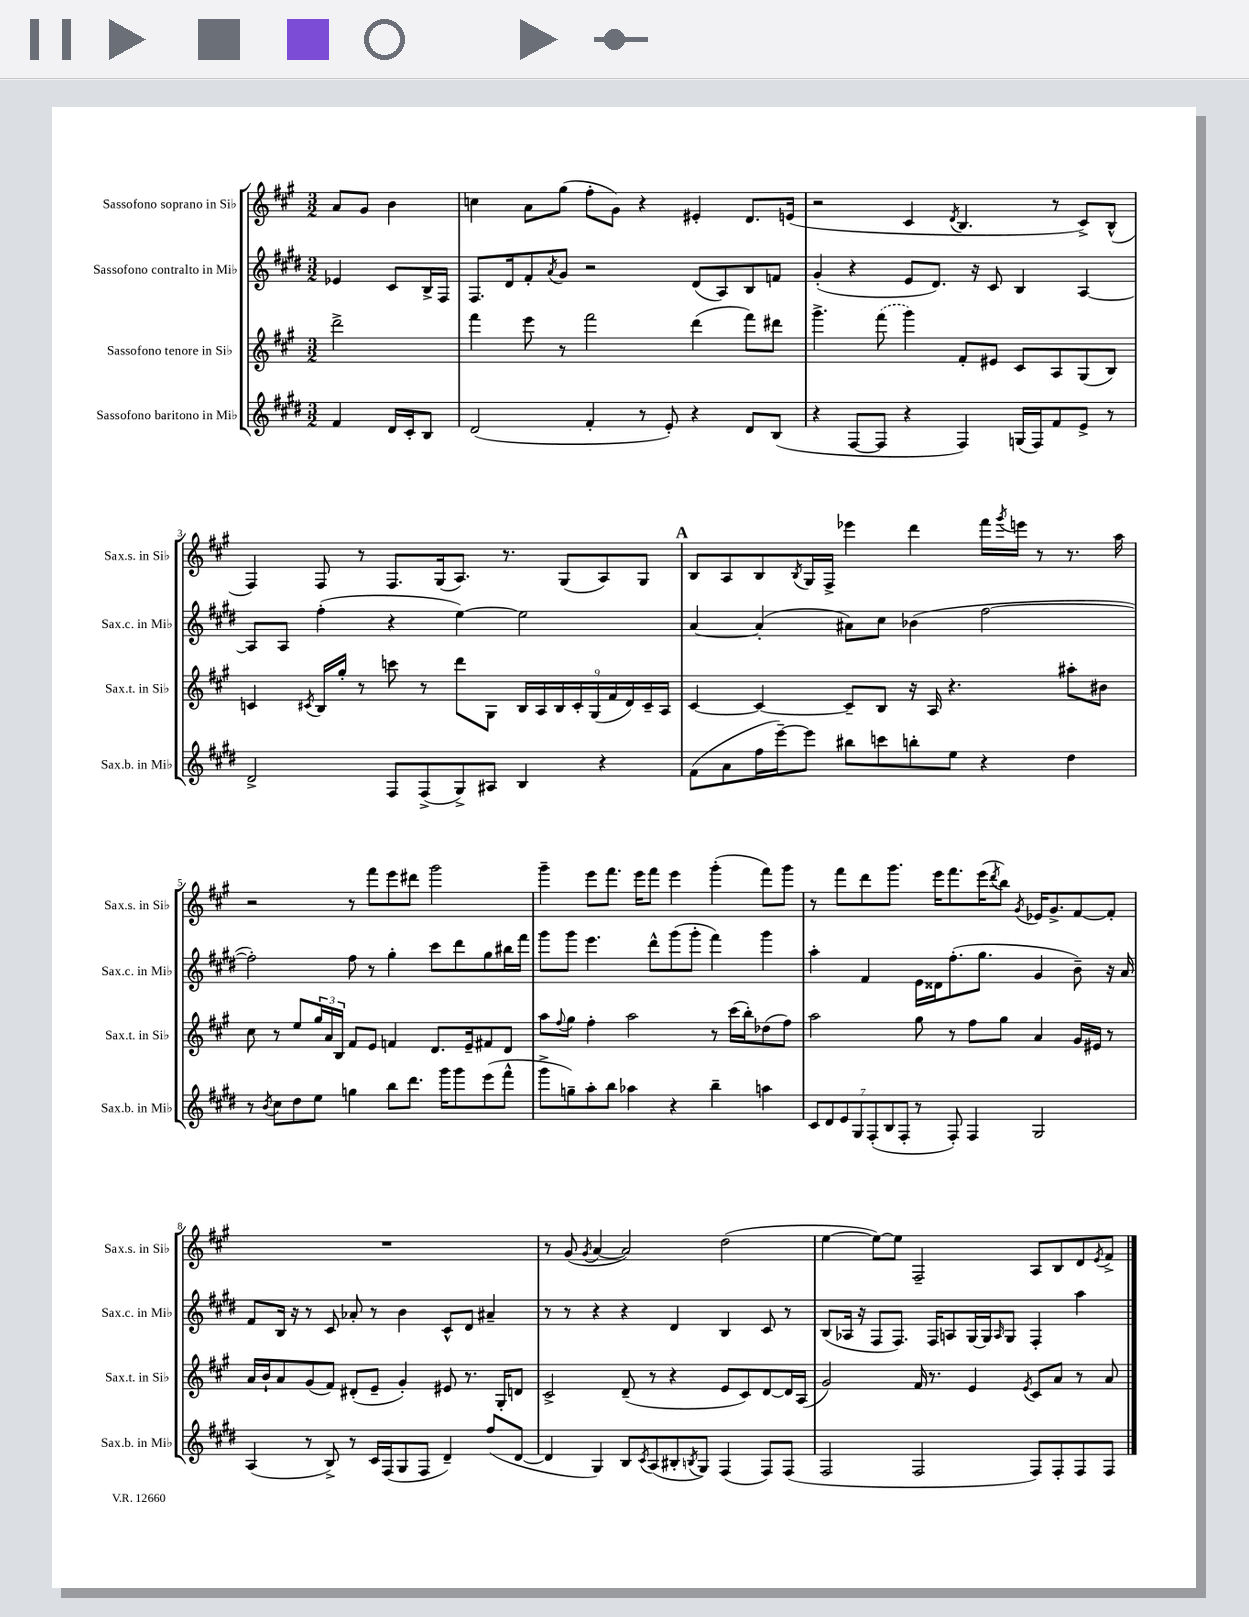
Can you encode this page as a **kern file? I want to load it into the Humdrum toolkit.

**kern	**kern	**kern	**kern
*part4	*part3	*part2	*part1
*staff4	*staff3	*staff2	*staff1
*I"Sassofono baritono in Mi♭	*I"Sassofono tenore in Si♭	*I"Sassofono contralto in Mi♭	*I"Sassofono soprano in Si♭
*I'Sax.b. in Mi♭	*I'Sax.t. in Si♭	*I'Sax.c. in Mi♭	*I'Sax.s. in Si♭
*clefG2	*clefG2	*clefG2	*clefG2
*k[f#c#g#d#]	*k[f#c#g#]	*k[f#c#g#d#]	*k[f#c#g#]
*M3/2	*M3/2	*M3/2	*M3/2
=	=	=	=
4f#/	2ddd^\	4e-X/	8a/L
.	.	.	8g#/J
16d#/LL	.	8c#/L	4b\
16c#'/J	.	.	.
8B/J	.	16B^/L	.
.	.	16F#/JJ	.
=1	=1	=1	=1
(2d#/	4fff#\	8.F#/L	4ccn\
.	.	16d#/k	.
.	8eee\	8f#'/	8a\L
.	.	8qa/	.
.	8r	8g#/J	(8gg#\J
4f#'/	2fff#\	2r	8ff#'\L
.	.	.	8g#\J)
8r	.	.	4r
8e'/)	.	.	.
4r	(4ddd\	(8d#/L	4e#X'/
.	.	8A/)	.
8d#/L	8fff#\L)	8B/	8.d/L
(8B/J	8ddd#X\J	8fn/J	.
.	.	.	(16en/Jk
=2	=2	=2	=2
4r	4.ggg#^\	(4g#'/	2r
[8F#/L	.	4r	.
8F#/J]	(8fff#\	.	.
4r	4ggg#\)	8e/L	4c#/
.	.	8.d#/J)	.
.	.	.	8qd/
4F#/)	8f#'/L	.	4.B/
.	.	16r	.
.	8e#X/J	8c#/	.
(16Gn/LL	8c#/L	4B/	.
16F#/J)	.	.	.
8f#/	8A/	.	8r
8e^/J	(8G#/	[4A/	8c#^/L)
8r	8B/J)	.	(8B^^/J
!!LO:LB:g=z
=3	=3	=3	=3
2d#^/	4cn/	8A/L]	4F#/)
.	.	8A/J	.
.	8qc#X/	.	.
.	16B/LL	(4ff#'\	8F#/
.	16gg#'/JJ	.	.
.	8r	.	8r
8F#/L	8cccn\	4r	8.F#/L
(8F#^/	8r	.	.
.	.	.	(16G#/k
8G#^/)	8ddd\L	[4ee\)	8.A/J)
8A#X/J	8G#\J	.	.
.	.	.	8.r
4B/	18B/LL	2ee\]	.
.	18A/	.	.
.	18B/	.	.
.	.	.	(8G#/L
.	18c#'/	.	.
.	(18G#/	.	.
4r	.	.	8A/)
.	18f#/	.	.
.	18d/)	.	.
.	.	.	8G#/J
.	18c#~/	.	.
.	18A/JJ	.	.
!!LO:REH:place=s1:t=A
=4	=4	=4	=4
(8f#\L	[4c#/	[4a/	8B/L
8a\	.	.	8A/
16ff#\L	4c#/_	(4a'/]	8B/
[16eee~\J)	.	.	.
.	.	.	8qB/
8eee\J]	.	.	16G#/L
.	.	.	16F#^/JJ
8bb#X\L	8c#~/L]	8a#X\L)	4eee-X\
8cccn\	8B/J	8cc#\J	.
8bbn'\	16r	(4b-X\	4ddd\
.	16A/	.	.
8ee\J	4.r	.	.
4r	.	[2ff#\	16fff#\LL
.	.	.	8qggg#/
.	.	.	16eeen\JJ
.	.	.	8r
4dd#\	8aa#X'\L	.	8.r
.	8b#X\J	.	.
.	.	.	16aa\
!!LO:LB:g=z
=5	=5	=5	=5
8r	8cc#\	2ff#'\])	2r
8qb/	.	.	.
8cc#\L	8r	.	.
8dd#\	8ee/L	.	.
8ee\J	24gg#/L	.	.
.	24a/	.	.
.	24B/JJ	.	.
4ggn\	8f#/L	8ff#\	8r
.	8e/J	8r	8fff#\L
8bb\L	4fn/	4gg#'\	8eee\
8.ddd#\J	.	.	8ddd#X\J
.	8.d/L	8ccc#\L	2ggg#\
16ggg#\KL	.	.	.
8ggg#\	.	8ddd#\	.
.	16e~/k	.	.
(8eee\	8f#X/	8gg#\	.
8fff#^^\J	8d/J	16bb#X\L	.
.	.	16fff#\JJ	.
=6	=6	=6	=6
8ggg#^\L	8aa\L	8ggg#\L	4ggg#~\
.	8qqff#/	.	.
8ggn~\)	8gg#\J	8ggg#\J	.
8aa'\	4ff#'\	4.eee\	8eee\L
8bb\J	.	.	8.fff#\J
4aa-X\	2aa\	.	.
.	.	.	16eee\KL
.	.	8ddd#^^\L	8fff#\J
4r	.	(8ggg#\	4eee\
.	.	8ggg#'\J	.
4bb~\	8r	4fff#\)	(4ggg#'\
.	(16ccc#\LL	.	.
.	16bb'\J)	.	.
4aan\	(8dd-X\	4ggg#\	8fff#\L)
.	8ff#\J)	.	8ggg#\J
=7	=7	=7	=7
14c#/L	2aa\	4aa'\	8r
14d#/	.	.	.
.	.	.	8fff#\L
14e/	.	.	.
14G#/	.	.	.
.	.	4f#/	8ddd\
(14F#'/	.	.	.
14B/	.	.	.
.	.	.	8.ggg#\J
14F#'/J	.	.	.
8r	8gg#\	16e\LL	.
.	.	16d##X\J	16eee\KL
8F#'/)	8r	(8.ff#'\	8.fff#\
4F#/	8ff#\L	.	.
.	.	8.gg#\J	(16eee\K
.	.	.	8qddd/
.	8gg#\J	.	8bb\J)
.	.	.	8qg#/
2G#/	4a/	4g#/	16e-X/KL
.	.	.	8.g#^/
.	16g#/LL	8b~\)	[8f#/
.	16e#X/JJ	.	.
.	8r	16r	8f#'/J]
.	.	16a/	.
!!LO:LB:g=z
=8	=8	=8	=8
(4A/	16a/LL	8f#/L	1.r
.	16b`/J	.	.
.	8a/	16B/Jk	.
.	.	16r	.
8r	(8g#/	8r	.
8B^/)	8f#/J)	8c#/	.
8r	(8d#X'/L	8a-X'/	.
16c#/LL	8e~/J	8r	.
(16F#/J	.	.	.
8G#/	4g#'/)	4b\	.
8F#/J	.	.	.
4d#~/)	8e#X/	8c#^^/L	.
.	8.r	8d#/J	.
(8ff#/L	.	4a#X~/	.
.	16G#'/KL	.	.
[8d#/J	8dn/J	.	.
=9	=9	=9	=9
4d#/]	2c#^/	8r	8r
.	.	8r	(8g#/
.	.	.	8qg#/
4G#/)	.	4r	[4a/
8B/L	(8d~/	4r	2a/])
8qc#/	.	.	.
(8A/	8r	.	.
8B#X'/	4r	4d#/	.
8qBn/	.	.	.
8G#/J)	.	.	.
(4F#/	8e/L	4B/	(2dd\
.	8c#/)	.	.
8F#/L)	[8d/	8c#/	.
(8F#/J	16d/L]	8r	.
.	(16A/JJ	.	.
=10	=10	=10	=10
2F#/	2g#/)	(8B/L	[4ee\
.	.	16A-X/Jk	.
.	.	16r	.
.	.	8F#/L	8ee\L_)
.	.	8.F#/J)	8ee\J]
2F#/	16f#/	.	2F#~/
.	8.r	16F#/KL	.
.	.	8An/	.
.	4e/	[16G#/L	.
.	.	16G#/J]	.
.	.	16qqA/	.
.	.	8G#/J	.
.	8qe/	.	.
8F#/L)	8c#/L	4F#'/	8A/L
8F#'/	8a/J	.	8B/
8F#/	8r	4aa\	8d/
.	.	.	8qe/
8F#/J	8a/	.	8f#^/J
==	==	==	==
*-	*-	*-	*-
